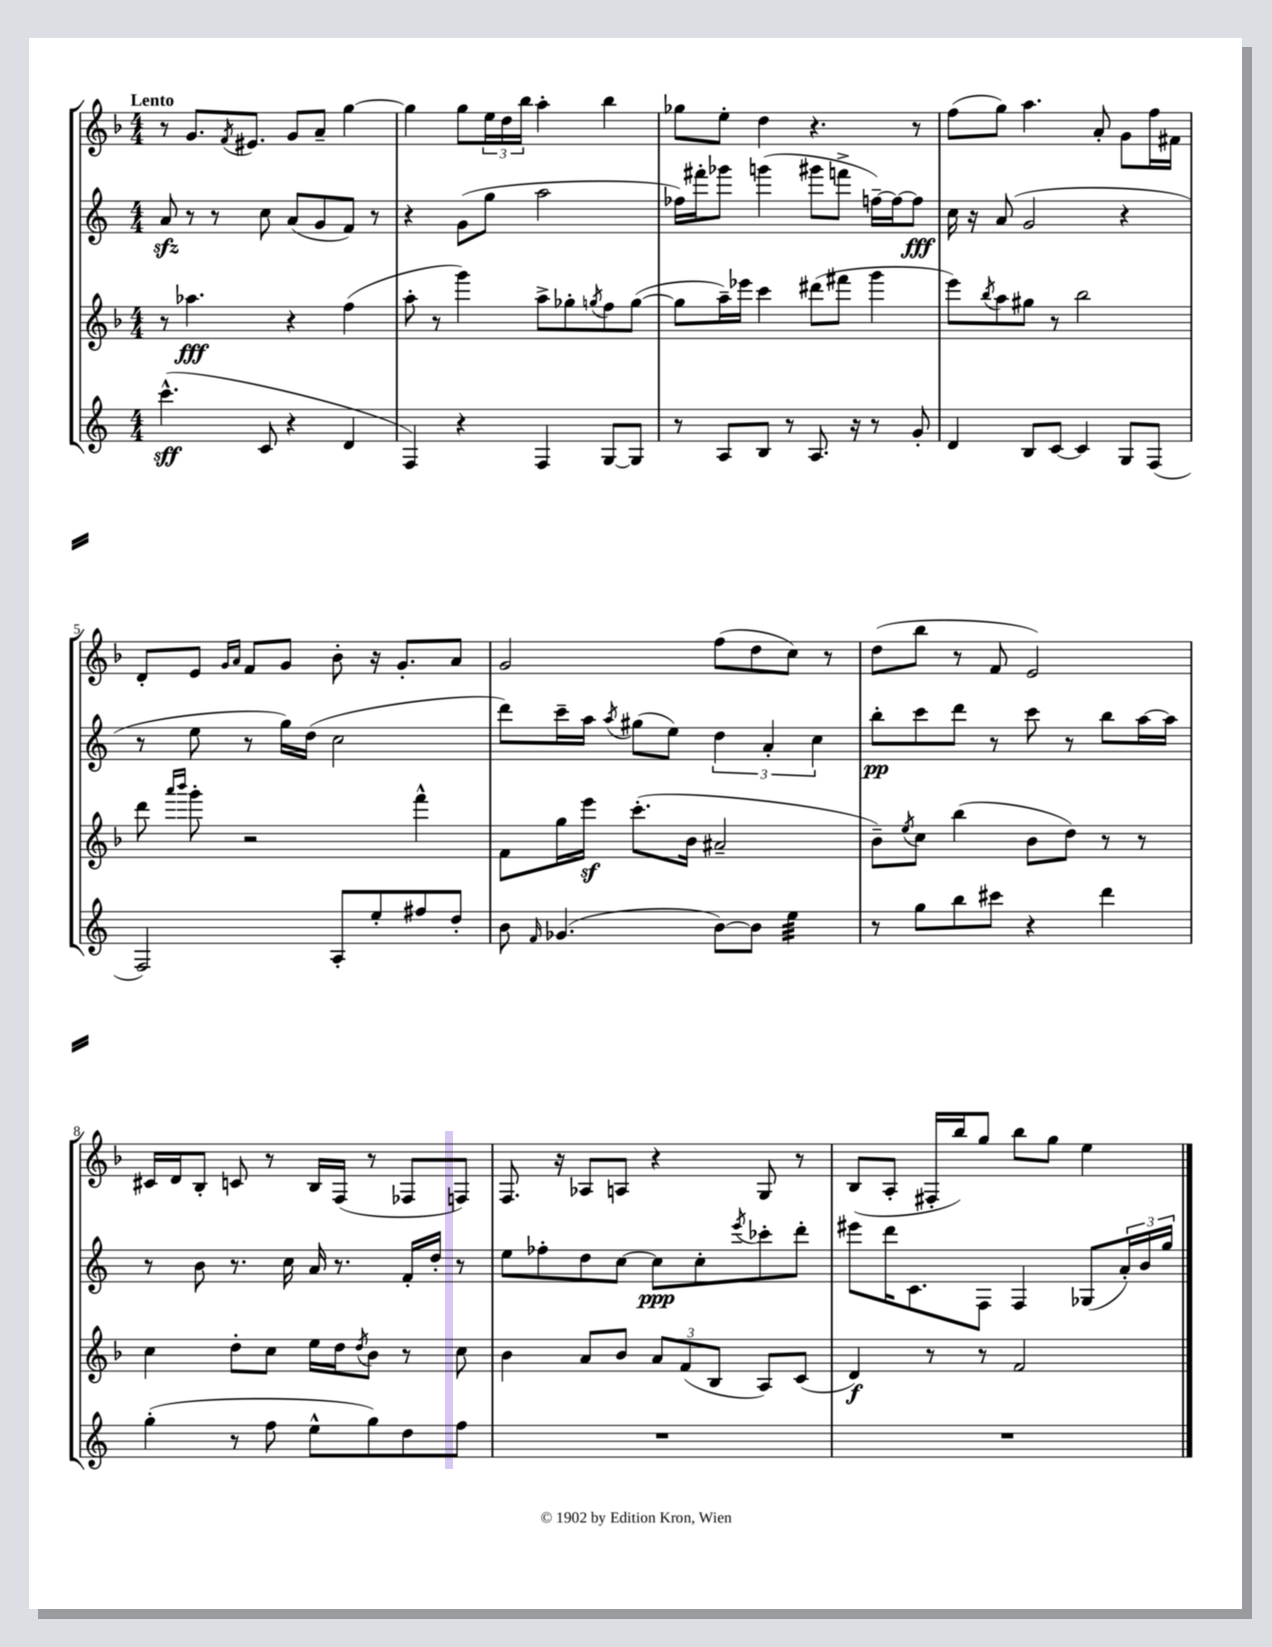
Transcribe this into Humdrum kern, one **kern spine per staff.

**kern	**dynam	**kern	**dynam	**kern	**dynam	**kern
*part4	*part4	*part3	*part3	*part2	*part2	*part1
*staff4	*staff4	*staff3	*staff3	*staff2	*staff2	*staff1
*clefG2	*	*clefG2	*	*clefG2	*	*clefG2
*k[]	*	*k[b-]	*	*k[]	*	*k[b-]
*M4/4	*	*M4/4	*	*M4/4	*	*M4/4
=1	=1	=1	=1	=1	=1	=1
!	!	!	!	!	!	!LO:TX:a:B:t=Lento
(4.ccc^^\	sff	8r	.	8azz/	.	8r
.	.	4.aa-X\	fff	8r	.	8.g/L
.	.	.	.	8r	.	.
.	.	.	.	.	.	8qf/
.	.	.	.	.	.	8.e#X/J
8c/	.	.	.	8cc\	.	.
4r	.	4r	.	(8a/L	.	8g/L
.	.	.	.	8g/	.	8a~/J
4d/	.	(4ff\	.	8f/J)	.	[4gg\
.	.	.	.	8r	.	.
=2	=2	=2	=2	=2	=2	=2
4F/)	.	8aa'\	.	4r	.	4gg\]
.	.	8r	.	.	.	.
4r	.	4ggg\)	.	(8g\L	.	8gg\L
.	.	.	.	8gg\J	.	24ee\L
.	.	.	.	.	.	24dd\
.	.	.	.	.	.	24bb-\JJ
4F/	.	8aa^\L	.	2aa\	.	4aa'\
.	.	8gg-X'\	.	.	.	.
.	.	8qggn/	.	.	.	.
[8G/L	.	8ff\	.	.	.	4bb-\
8G/J]	.	([8gg\J	.	.	.	.
=3	=3	=3	=3	=3	=3	=3
8r	.	8gg\L]	.	16ff-X\LL)	.	8gg-X\L
.	.	.	.	16fff#X'\J	.	.
8A/L	.	16aa~\L)	.	8ggg-X\J	.	8ee'\J
.	.	16eee-X\JJ	.	.	.	.
8B/J	.	4ccc\	.	(4gggn\	.	4dd\
8r	.	.	.	.	.	.
8.A/	.	(8ddd#X\L	.	8ggg#X\L	.	4.r
.	.	8fff#X\J	.	8fffn^\J	.	.
16r	.	.	.	.	.	.
8r	.	4ggg\	.	[16ffn~\LL)	.	.
.	.	.	.	16ff\J_	.	.
8g'/	.	.	.	8ff\J]	fff	8r
=4	=4	=4	=4	=4	=4	=4
4d/	.	8eee\L)	.	16cc\	.	(8ff\L
.	.	.	.	16r	.	.
.	.	8qbb-/	.	.	.	.
.	.	8aa\	.	(8a/	.	8gg\J)
8B/L	.	8gg#X\J	.	2g/	.	4.aa\
[8c/J	.	8r	.	.	.	.
4c/]	.	2bb-\	.	.	.	.
.	.	.	.	.	.	8a'/
8G/L	.	.	.	4r	.	8g\L
(8F/J	.	.	.	.	.	16ff\L
.	.	.	.	.	.	16f#X\JJ
!!LO:LB:g=z
=5	=5	=5	=5	=5	=5	=5
2F/)	.	8ddd\	.	8r	.	8d'/L
.	.	16qqaaa/LL	.	.	.	.
.	.	16qqbbb-/JJ	.	.	.	.
.	.	8ggg'\	.	8ee\	.	8e/J
.	.	.	.	.	.	16qqg/LL
.	.	.	.	.	.	16qqa/JJ
.	.	2r	.	8r	.	8f/L
.	.	.	.	16gg\LL)	.	8g/J
.	.	.	.	(16dd\JJ	.	.
8A'/L	.	.	.	2cc\	.	8b-'\
8ee'/	.	.	.	.	.	16r
.	.	.	.	.	.	8.g'/L
8ff#X/	.	4fff^^\	.	.	.	.
8dd'/J	.	.	.	.	.	8a/J
=6	=6	=6	=6	=6	=6	=6
8b\	.	8f\L	.	8ddd\L)	.	2g/
16qqf/	.	.	.	.	.	.
(4.g-X/	.	16gg\L	.	16ccc~\L	.	.
.	.	16eeez\JJ	.	16aa\JJ	.	.
.	.	.	.	8qaa/	.	.
.	.	(8.ccc'\L	.	(8gg#X\L	.	.
.	.	.	.	8ee\J)	.	.
.	.	16b-\Jk	.	.	.	.
[8b\L)	.	2a#X~/	.	6dd\	.	(8ff\L
8b\J]	.	.	.	.	.	8dd\
.	.	.	.	6a'/	.	.
*tremolo	*	*	*	*	*	*
32ee\LLL	.	.	.	.	.	8cc\J)
32ee\	.	.	.	.	.	.
32ee\	.	.	.	.	.	.
.	.	.	.	6cc\	.	.
32ee\	.	.	.	.	.	.
32ee\	.	.	.	.	.	8r
32ee\	.	.	.	.	.	.
32ee\	.	.	.	.	.	.
32ee\JJJ	.	.	.	.	.	.
*Xtremolo	*	*	*	*	*	*
=7	=7	=7	=7	=7	=7	=7
8r	.	8b-~\L)	.	8bb'\L	pp	(8dd\L
.	.	8qee/	.	.	.	.
8gg\L	.	8cc\J	.	8ccc\	.	8bb-\J
8bb\	.	(4bb-\	.	8ddd\J	.	8r
8ccc#X\J	.	.	.	8r	.	8f/
4r	.	8b-\L	.	8ccc\	.	2e/)
.	.	8dd\J)	.	8r	.	.
4ddd\	.	8r	.	8bb\L	.	.
.	.	8r	.	[16aa\L	.	.
.	.	.	.	16aa\JJ]	.	.
!!LO:LB:g=z
=8	=8	=8	=8	=8	=8	=8
(4gg'\	.	4cc\	.	8r	.	16c#X/LL
.	.	.	.	.	.	16d/J
.	.	.	.	8b\	.	8B-'/J
8r	.	8dd'\L	.	8.r	.	8cn/
8ff\	.	8cc\J	.	.	.	8r
.	.	.	.	16cc\	.	.
8ee^^\L	.	16ee\LL	.	16a/	.	16B-/LL
.	.	16dd\J	.	8.r	.	(16F/JJ
.	.	8qdd/	.	.	.	.
8gg\)	.	8b-\J	.	.	.	8r
8dd\	.	8r	.	16f'/LL	.	8F-X/L
.	.	.	.	16dd'/JJ	.	.
8ff\J	.	8cc\	.	8r	.	8Fn/J)
=9	=9	=9	=9	=9	=9	=9
1r	.	4b-\	.	8ee\L	.	8.F/
.	.	.	.	8ff-X'\	.	.
.	.	.	.	.	.	16r
.	.	8a/L	.	8dd\	.	8A-X/L
.	.	8b-/J	.	[8cc\J	.	8An/J
.	.	12a/L	.	8cc\L]	ppp	4r
.	.	(12f/	.	.	.	.
.	.	.	.	8cc'\	.	.
.	.	12B-/J	.	.	.	.
.	.	.	.	8qeee/	.	.
.	.	8A/L)	.	8ccc-X'\	.	8G/
.	.	(8c/J	.	8ddd'\J	.	8r
=10	=10	=10	=10	=10	=10	=10
1r	.	4d/)	f	8eee#X\L	.	(8B-/L
.	.	.	.	16ddd\K	.	8A'/J
.	.	.	.	8.c\	.	.
.	.	8r	.	.	.	16F#X'/LL
.	.	.	.	.	.	16bb-/J)
.	.	8r	.	8F\J	.	8gg/J
.	.	2f/	.	4F/	.	8bb-\L
.	.	.	.	.	.	8gg\J
.	.	.	.	(8G-X/L	.	4ee\
.	.	.	.	24a'/L)	.	.
.	.	.	.	24b/	.	.
.	.	.	.	24gg/JJ	.	.
==	==	==	==	==	==	==
*-	*-	*-	*-	*-	*-	*-
